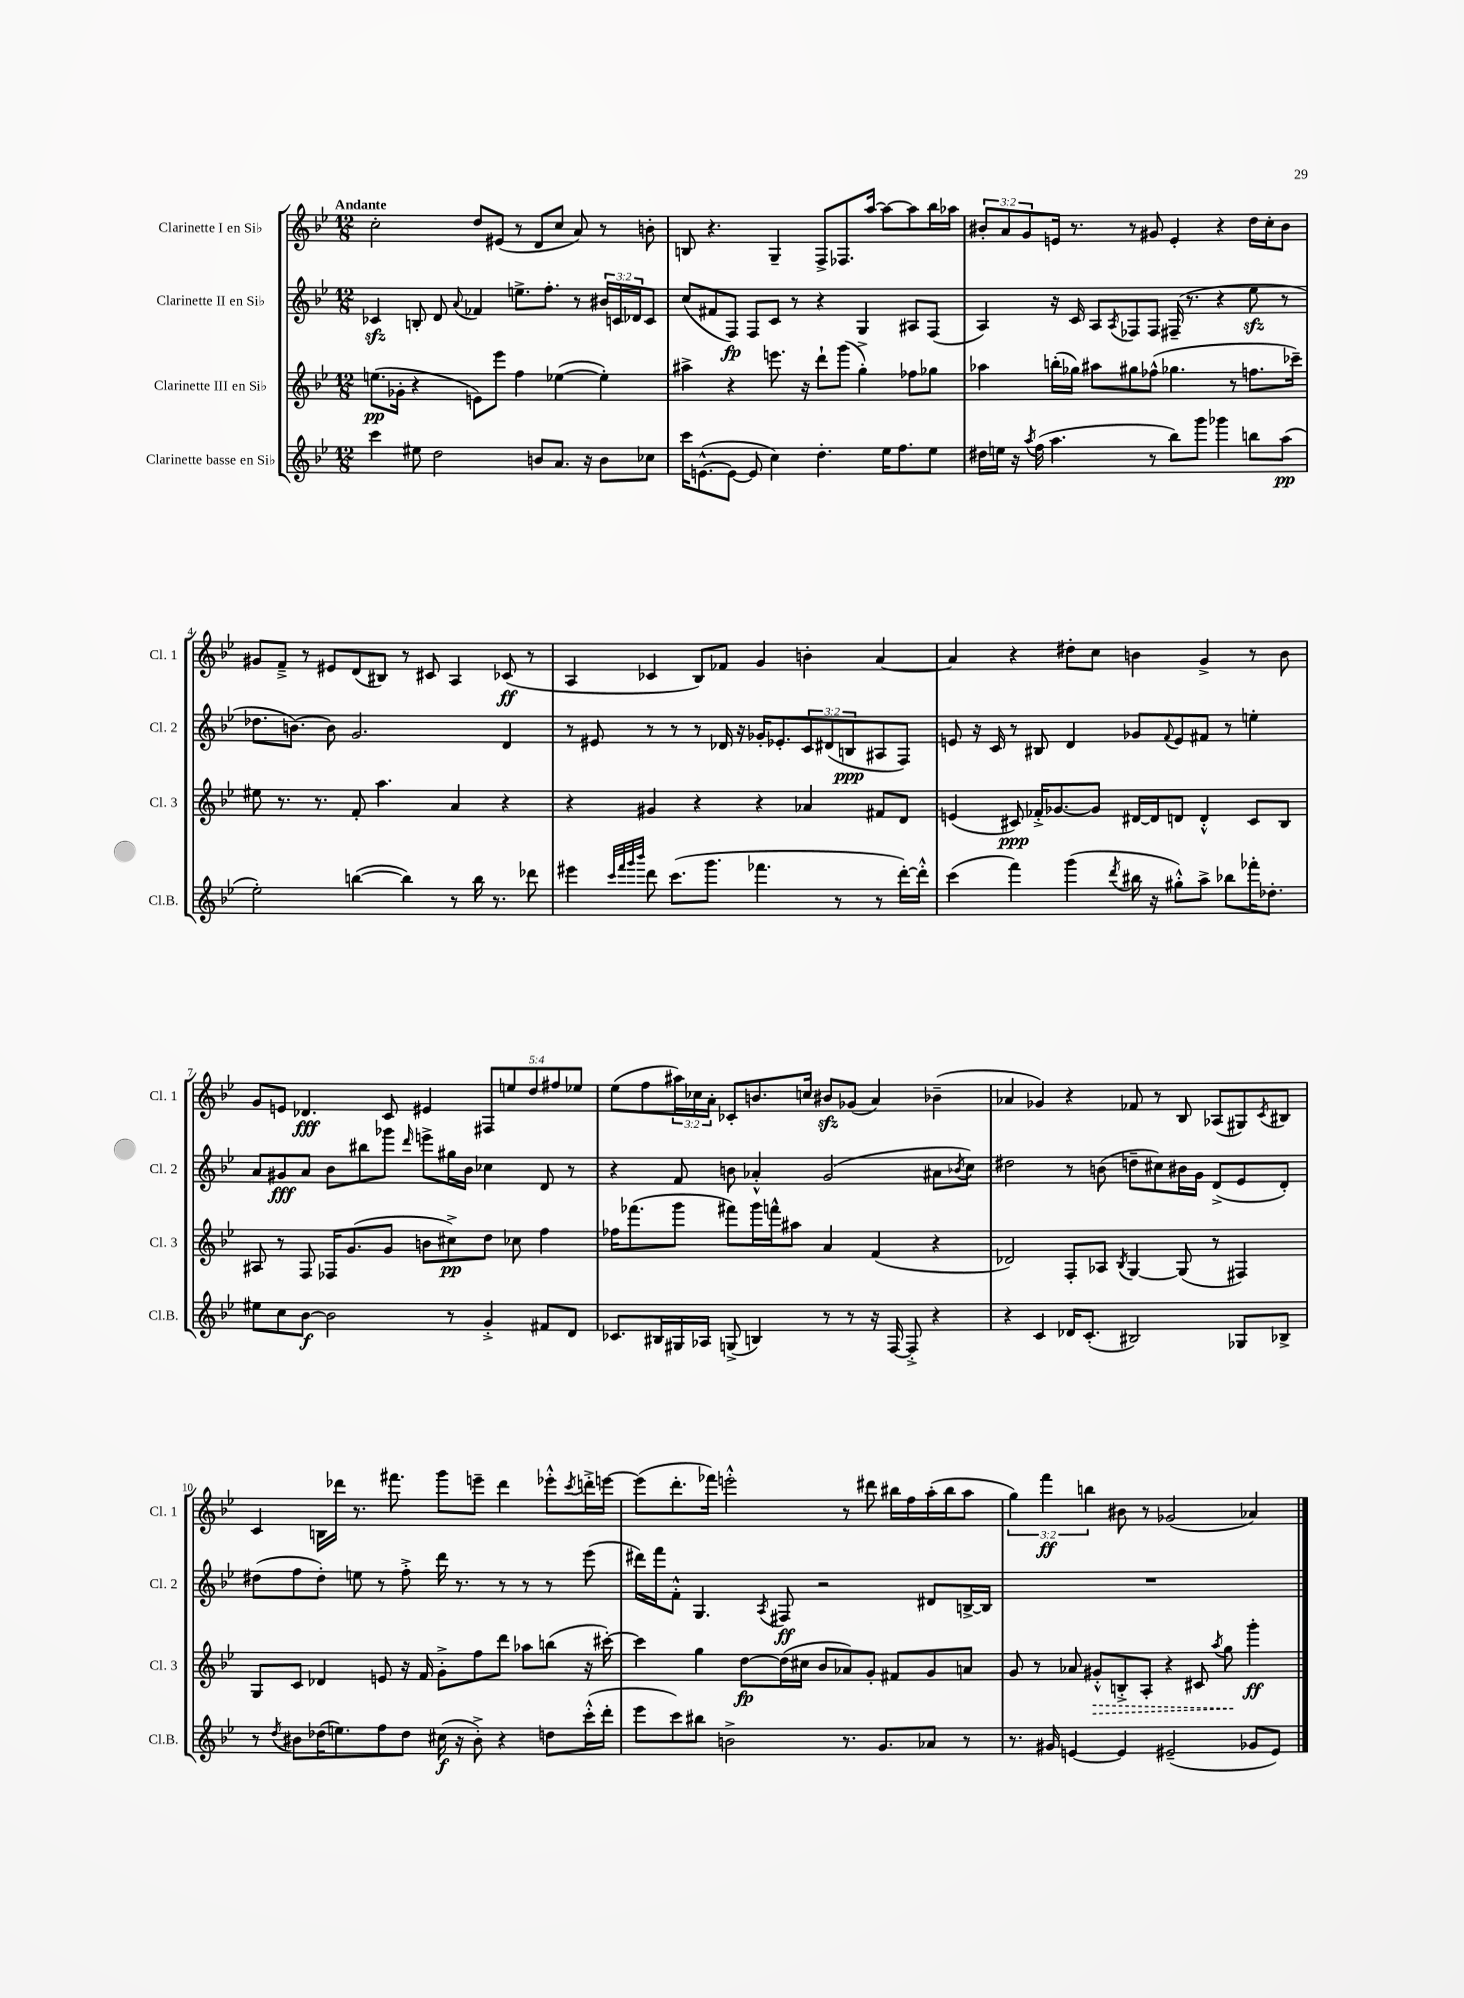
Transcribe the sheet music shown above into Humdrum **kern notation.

**kern	**dynam	**kern	**dynam	**kern	**dynam	**kern	**dynam
*part4	*part4	*part3	*part3	*part2	*part2	*part1	*part1
*staff4	*staff4	*staff3	*staff3	*staff2	*staff2	*staff1	*staff1
*I"Clarinette basse en Si♭	*	*I"Clarinette III en Si♭	*	*I"Clarinette II en Si♭	*	*I"Clarinette I en Si♭	*
*I'Cl.B.	*	*I'Cl. 3	*	*I'Cl. 2	*	*I'Cl. 1	*
*clefG2	*	*clefG2	*	*clefG2	*	*clefG2	*
*k[b-e-]	*	*k[b-e-]	*	*k[b-e-]	*	*k[b-e-]	*
*M12/8	*	*M12/8	*	*M12/8	*	*M12/8	*
=1	=1	=1	=1	=1	=1	=1	=1
!	!	!	!	!	!	!LO:TX:a:B:t=Andante	!
4ccc\	.	(8.een\L	pp	4c-Xzz/	.	2cc'\	.
.	.	16g-X'\Jk	.	.	.	.	.
8ee#X\	.	4r	.	8Bn'/	.	.	.
2dd\	.	.	.	8d/	.	.	.
.	.	.	.	8qqa/	.	.	.
.	.	8en\L)	.	4f-X/	.	8dd/L	.
.	.	8eee-\J	.	.	.	(8e#X/J	.
.	.	4ff\	.	8.een^\L	.	8r	.
8bn/L	.	.	.	.	.	8d/L	.
.	.	.	.	8.ff'\J	.	.	.
8.a/J	.	([4ee-X\	.	.	.	8cc/J	.
.	.	.	.	8r	.	8a/)	.
16r	.	.	.	.	.	.	.
8b\L	.	4ee-'\])	.	24b#X/LL	.	8r	.
.	.	.	.	24cn/	.	.	.
.	.	.	.	24d-X/J	.	.	.
8cc-X\J	.	.	.	8c/J	.	8bn'\	.
=2	=2	=2	=2	=2	=2	=2	=2
16ccc\KL	.	4aa#X^\	.	(8cc/L	.	8Bn/	.
([8.en^^\	.	.	.	.	.	.	.
.	.	.	.	8f#X/	.	4.r	.
8e\J_	.	4r	.	8F/J)	fp	.	.
8e/]	.	.	.	8F/L	.	.	.
4cc\)	.	8.eeen\	.	8c/J	.	4G~/	.
.	.	.	.	8r	.	.	.
.	.	16r	.	.	.	.	.
4.dd'\	.	8ddd`\L	.	4r	.	8F^/L	.
.	.	(8ggg\J	.	.	.	8.F-X/	.
.	.	4gg'^\)	.	4G/	.	.	.
.	.	.	.	.	.	[16aa/Jk	.
16ee-\KL	.	.	.	.	.	8aa\L_	.
8.ff\	.	.	.	.	.	.	.
.	.	8ff-X\L	.	8A#X/L	.	8aa\]	.
8ee-\J	.	8gg-X\J	.	(8F/J	.	16bb-\L	.
.	.	.	.	.	.	16aa-X\JJ	.
=3	=3	=3	=3	=3	=3	=3	=3
16dd#X\LL	.	4aa-X\	.	4A/)	.	12b#X'/L	.
16een\JJ	.	.	.	.	.	.	.
.	.	.	.	.	.	12a/	.
16r	.	.	.	.	.	.	.
.	.	.	.	.	.	12g/	.
8qaa/	.	.	.	.	.	.	.
(16ff\	.	.	.	.	.	.	.
4.aa\	.	(16bbn'\LL	.	16r	.	16en/Jk	.
.	.	16gg-X\JJ)	.	16c/	.	8.r	.
.	.	8aa#X\L	.	8A/L	.	.	.
.	.	.	.	8qA/	.	.	.
.	.	8gg#X\	.	8F-X/	.	8r	.
8r	.	(8ff-X^^\J	.	8F-/J	.	8g#X/	.
8bb-\L)	.	4.gg-X\	.	(16F#X~/	.	4e'/	.
.	.	.	.	8.r	.	.	.
8ggg\J	.	.	.	.	.	.	.
4ggg-X\	.	.	.	4r	.	4r	.
.	.	8r	.	.	.	.	.
8bbn\L	.	8.ffn\L	.	8ee-zz\	.	16dd\LL	.
.	.	.	.	.	.	16cc'\J	.
(8aa\J	pp	.	.	8r	.	8b#\J	.
.	.	16ccc-X~\Jk)	.	.	.	.	.
!!LO:LB:g=z
=4	=4	=4	=4	=4	=4	=4	=4
2ee-'\)	.	8ee#X\	.	8.dd-X\L	.	8g#X/L	.
.	.	8.r	.	.	.	8f~^/J	.
.	.	.	.	[8.bn\J)	.	.	.
.	.	.	.	.	.	8r	.
.	.	8.r	.	.	.	.	.
.	.	.	.	8b\]	.	8e#X/L	.
([4bbn\	.	8f'/	.	2.g/	.	(8d/	.
.	.	4.aa\	.	.	.	8B#X/J)	.
4bb\])	.	.	.	.	.	8r	.
.	.	.	.	.	.	8c#X/	.
8r	.	4a/	.	.	.	4A/	.
16bb\	.	.	.	.	.	.	.
8.r	.	.	.	.	.	.	.
.	.	4r	.	4d/	.	(8c-X/	ff
8ddd-X\	.	.	.	.	.	8r	.
=5	=5	=5	=5	=5	=5	=5	=5
4eee#X\	.	4r	.	8r	.	4A/	.
.	.	.	.	8e#X/	.	.	.
32qqccc/LLL	.	.	.	.	.	.	.
32qqfff/	.	.	.	.	.	.	.
32qqggg/	.	.	.	.	.	.	.
32qqbbb-/JJJ	.	.	.	.	.	.	.
8ddd\	.	4g#X/	.	8r	.	4c-X/	.
(8.ccc\L	.	.	.	8r	.	.	.
.	.	4r	.	8r	.	8B-/L)	.
8.ggg\J	.	.	.	.	.	.	.
.	.	.	.	16d-X/	.	8f-X/J	.
.	.	.	.	16r	.	.	.
4.fff-X\	.	4r	.	16g-X'/KL	.	4g/	.
.	.	.	.	8.e-X'/	.	.	.
.	.	4a-X/	.	12c/	.	4bn'\	.
.	.	.	.	(12d#X/	.	.	.
8r	.	.	.	.	.	.	.
.	.	.	.	12Bn/	ppp	.	.
8r	.	8f#X/L	.	8A#X/	.	[4a/	.
[16ddd'\LL)	.	8d/J	.	8F/J)	.	.	.
16ddd'^^\JJ]	.	.	.	.	.	.	.
=6	=6	=6	=6	=6	=6	=6	=6
(4ccc\	.	(4en/	.	8en/	.	4a/]	.
.	.	.	.	16r	.	.	.
.	.	.	.	16c/	.	.	.
4fff\)	.	8c#X/)	ppp	8r	.	4r	.
.	.	16f-X'^/KL	.	8B#X/	.	.	.
.	.	[8.g-X/	.	.	.	.	.
(4ggg\	.	.	.	4d/	.	8dd#X'\L	.
.	.	8g-/J]	.	.	.	8cc\J	.
8qddd/	.	.	.	.	.	.	.
16bb#X\	.	[16d#X/LL	.	8g-X/L	.	4bn\	.
16r	.	16d#/J]	.	.	.	.	.
.	.	.	.	8qqf/	.	.	.
8gg#X'^^\L)	.	8dn/J	.	8e/	.	.	.
8aa^\J	.	4d'^^/	.	8f#X/J	.	4g^/	.
8bb-X\L	.	.	.	8r	.	.	.
16fff-X'\K	.	8c#/L	.	4een'\	.	8r	.
8.dd-X'\J	.	.	.	.	.	.	.
.	.	8B-/J	.	.	.	8b\	.
!!LO:LB:g=z
=7	=7	=7	=7	=7	=7	=7	=7
8ee#X\L	.	8A#X/	.	8a/L	.	8g/L	.
8cc\	.	8r	.	8g#X/	fff	8en/J	.
[8b-\J	f	8F/	.	8a/J	.	4.d-X/	fff
2b-\]	.	16F-X/KL	.	8b-\L	.	.	.
.	.	(8.g/	.	.	.	.	.
.	.	.	.	8bb#X\	.	.	.
.	.	8g/J	.	8ggg-X\J	.	8c/	.
.	.	.	.	16qqddd/	.	.	.
.	.	8bn\L	.	8eeen^\L	.	4e#X/	.
8r	.	8cc#X^\)	pp	16gg#X\L	.	.	.
.	.	.	.	16b-\JJ	.	.	.
4g'^/	.	8dd\J	.	4cc-X\	.	10F#X/L	.
.	.	.	.	.	.	10een/	.
.	.	8cc-X\	.	.	.	.	.
.	.	.	.	.	.	10dd/	.
8f#X/L	.	4ff\	.	8d/	.	.	.
.	.	.	.	.	.	10ff#X/	.
8d/J	.	.	.	8r	.	.	.
.	.	.	.	.	.	10ee-X/J	.
=8	=8	=8	=8	=8	=8	=8	=8
8.c-X/L	.	16ff-X\KL	.	4r	.	(8ee-\L	.
.	.	(8.fff-X\	.	.	.	.	.
.	.	.	.	.	.	8ff\	.
16B#X/L	.	.	.	.	.	.	.
16G#X/	.	8ggg\J	.	8f/	.	24aa#X\L)	.
.	.	.	.	.	.	24cc-X\	.
16A-X/JJ	.	.	.	.	.	.	.
.	.	.	.	.	.	24a'\JJ	.
(8Gn^/	.	8fff#X\L)	.	8bn\	.	8c-X'/L	.
4Bn/)	.	16ggg\L	.	4a-X'^^/	.	8.bn/	.
.	.	16fffn^^\J	.	.	.	.	.
.	.	8aa#X\J	.	.	.	.	.
.	.	.	.	.	.	16ccn/Jk	.
8r	.	4a/	.	(2g/	.	8b#Xzz/L	.
8r	.	.	.	.	.	(8g-X/J	.
16r	.	(4f/	.	.	.	4a/)	.
[16F/	.	.	.	.	.	.	.
8F'^/]	.	.	.	.	.	.	.
4r	.	4r	.	8a#X\L	.	(4b-X~\	.
.	.	.	.	8qb-X/	.	.	.
.	.	.	.	8cc\J)	.	.	.
=9	=9	=9	=9	=9	=9	=9	=9
4r	.	2d-X/)	.	2dd#X\	.	4a-X/	.
4c/	.	.	.	.	.	4g-X/)	.
16d-X/KL	.	8F'/L	.	8r	.	4r	.
(8.c'/J	.	.	.	.	.	.	.
.	.	8A-X/J	.	(8bn\	.	.	.
.	.	8qB-/	.	.	.	.	.
2B#X/)	.	[4G/	.	8ddn~\L	.	8f-X/	.
.	.	.	.	8cc#X\)	.	8r	.
.	.	(8G/]	.	16b#X\L	.	8B-/	.
.	.	.	.	16g\JJ	.	.	.
.	.	8r	.	(8d^/L	.	(8A-X/L	.
8G-X/L	.	4F#X/)	.	8e-/	.	8G#X/)	.
.	.	.	.	.	.	8qc/	.
8B-X^/J	.	.	.	8d'/J)	.	8B#X/J	.
!!LO:LB:g=z
=10	=10	=10	=10	=10	=10	=10	=10
8r	.	8G/L	.	(8dd#X\L	.	4c/	.
8qdd/	.	.	.	.	.	.	.
8b#X\L	.	8c/J	.	8ff\	.	.	.
(16dd-X\K	.	4d-X/	.	8dd#'\J)	.	16Bn\LL	.
8.een\)	.	.	.	.	.	16ddd-X\JJ	.
.	.	.	.	8een\	.	8.r	.
8ff\	.	8en/	.	8r	.	.	.
.	.	.	.	.	.	8.fff#X\	.
8dd-\J	.	16r	.	8ff'^\	.	.	.
.	.	16f/	.	.	.	.	.
(16cc#X\	f	8g'^\L	.	16ddd\	.	8ggg\L	.
16r	.	.	.	8.r	.	.	.
8b#'^\)	.	8ff\	.	.	.	8eeen~\J	.
4r	.	8ddd\J	.	8r	.	4ddd-\	.
.	.	8aa-X\L	.	8r	.	.	.
8ddn\L	.	(8bbn\J	.	8r	.	8eee-X'^^\L	.
.	.	.	.	.	.	8qccc/	.
(16ccc'^^\L	.	16r	.	(8eee-\	.	16dddn'^\L	.
16ddd'\JJ	.	[16ccc#X'\)	.	.	.	[16eeen\JJ	.
=11	=11	=11	=11	=11	=11	=11	=11
8eee-\L	.	4ccc#\]	.	16ddd#X\LL)	.	(8eee\L]	.
.	.	.	.	16fff\J	.	.	.
8ccc\)	.	.	.	8f'^^\J	.	8.ddd'\	.
8bb#X\J	.	4gg\	.	4.G/	.	.	.
.	.	.	.	.	.	16fff-X\Jk)	.
2bn^\	.	.	.	.	.	2eeen'^^\	.
.	.	[8dd\L	fp	.	.	.	.
.	.	.	.	8qA/	.	.	.
.	.	(16dd\L]	.	8F#X/	ff	.	.
.	.	16cc#X\JJ	.	.	.	.	.
.	.	8b-/L	.	2r	.	.	.
8.r	.	8a-X/)	.	.	.	8r	.
.	.	8g'/J	.	.	.	8ddd#X\	.
8.g/L	.	.	.	.	.	.	.
.	.	8f#X/L	.	.	.	16bb#X\LL	.
.	.	.	.	.	.	16ff\	.
8a-X/J	.	8g/	.	8d#X/L	.	(16aa'\	.
.	.	.	.	.	.	16bb#\J	.
8r	.	8an/J	.	[16Bn^/L	.	8aa\J	.
.	.	.	.	16B/JJ]	.	.	.
=12	=12	=12	=12	=12	=12	=12	=12
8.r	.	8g/	.	1.r	.	6gg\)	.
.	.	8r	.	.	.	.	.
.	.	.	.	.	.	6fff\	ff
16g#X/	.	.	.	.	.	.	.
[4en/	.	8a-X/	.	.	.	.	.
.	.	.	.	.	.	6bbn\	.
!	!	!	!LO:HP:b	!	!	!	!
.	.	8g#X'^^/L	>	.	.	.	.
4e/]	.	8Bn'^/	.	.	.	8b#X\	.
.	.	8A'/J	.	.	.	8r	.
(2e#X~/	.	4r	.	.	.	(2g-X/	.
.	.	8c#X/	.	.	.	.	.
.	.	8qaa/	.	.	.	.	.
.	.	8gg\	.	.	.	.	.
8g-X/L	.	4ggg'\	] ff	.	.	4a-X/)	.
8e#/J)	.	.	.	.	.	.	.
==	==	==	==	==	==	==	==
*-	*-	*-	*-	*-	*-	*-	*-
